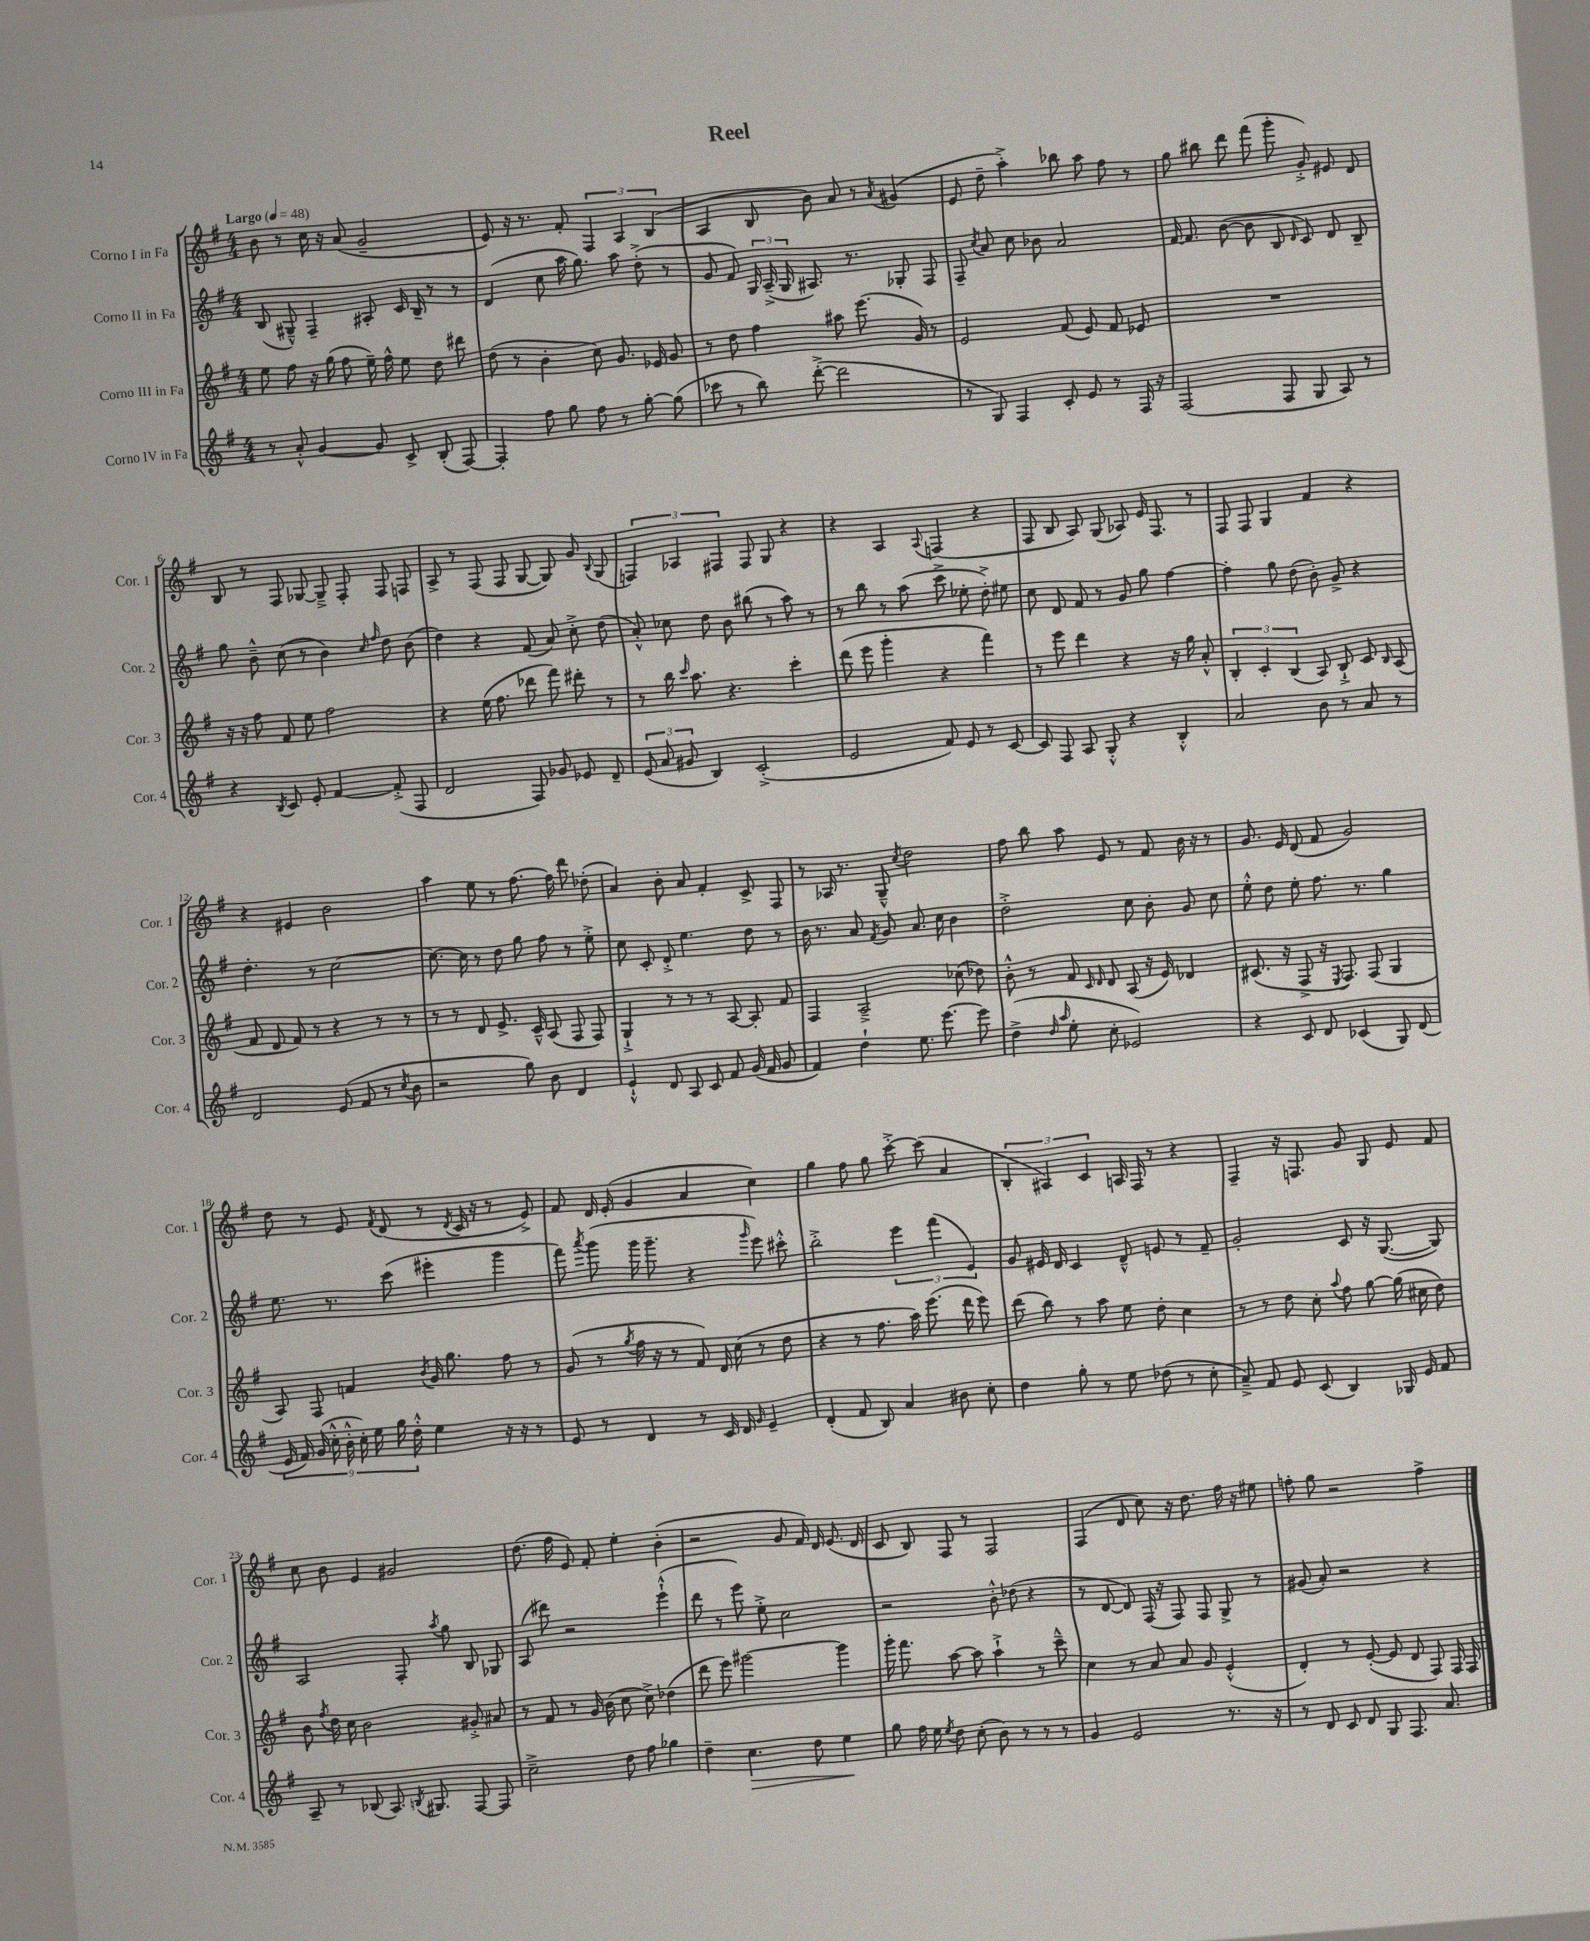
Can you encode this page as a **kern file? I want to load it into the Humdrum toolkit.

**kern	**kern	**kern	**kern
*staff4	*staff3	*staff2	*staff1
*clefG2	*clefG2	*clefG2	*clefG2
*k[f#]	*k[f#]	*k[f#]	*k[f#]
*M4/4	*M4/4	*M4/4	*M4/4
*MM48	*MM48	*MM48	*MM48
8r	8ee	(8B	8b
8a'^^	8ff#	8G#~^^)	8r
[4g	16r	4F#~	16cc
.	(16gg	.	16r
.	8ff#	.	(8a
8g]	16ee~)	8A#'	2g~
.	16ff#^^	.	.
8c^	8ee	16c	.
.	.	16B~	.
(8B'	8dd	8r	.
[8F#)	8ddd#	8r	.
=	=	=	=
4F#']	(8dd	(4d	8e)
.	8r	.	16r
.	.	.	8.r
8ff#	4b'	8cc	.
8gg	.	16aa	8f#'
.	.	8.gg)	.
8ff#	8cc)	.	6F#
8r	8.g	8aa	.
.	.	.	6A
[8gg'	.	(8dd'^	.
.	16e-	.	.
.	.	.	(6B
(8gg]	8g	8r	.
=	=	=	=
8ccc-	8r	8g	4A
8r	8dd	8f#)	.
8bb)	4ff#	24G	8B
.	.	(24A~^	.
.	.	24G	.
([8ddd'^	.	8.A#)	8b)
2ddd]	8aa#	.	8a
.	.	8.r	.
.	(8.eee	.	8r
.	.	.	8qa
.	.	8G-'	(4g#
.	16g)	.	.
.	8r	8F#	.
=	=	=	=
8r	2e	8F#~	8e
.	.	8qcc	.
8G)	.	8a	8dd~
4F#	.	8cc	4aa'^)
.	.	8b-	.
8c'	(8f#	2a	8bb-
8e	8e)	.	8aa
8r	8f#	.	8ff#
16F#	8e-	.	8r
16r	.	.	.
=	=	=	=
(2F#	1r	[16f#	8gg
.	.	8.f#]	.
.	.	.	8bb#
.	.	([8b	8ddd
.	.	8b]	(8fff#
8F#	.	8B	8ggg'
.	.	16qqd	.
8G	.	8c)	8g'^)
8A)	.	8d	8e#
8r	.	8B~	8d
=	=	=	=
4r	16r	8gg	8B
.	16r	.	.
.	8ff#	8b~^^	8r
8qB	.	.	.
8c	8f#	(8cc	8F#
8e'	8ee	8r	[8G-
[4f#	2ff#	4b)	8G-~^]
.	.	.	8F#'
.	.	16qqcc	.
.	.	16qqff#	.
(8f#'^]	.	8dd	8F#
8F#	.	(8b	8F
=	=	=	=
2d	4r	4dd)	8A^
.	.	.	8r
.	(16ee	4r	(8F#
.	8.ff#	.	.
.	.	.	8F#
8F#)	8ddd-	(8f#	[8G
8g-	8fff#)	8a)	8G])
8e-	8ddd#'	8cc'^	8g
.	.	.	8qqB
8d~	8r	(8dd	(8G
=	=	=	=
(12e	8r	8a'^^)	6F)
12a	.	.	.
.	16bb	8cc-	.
12g#	.	.	6A-
.	16qqccc	.	.
.	8.aa	.	.
4B)	.	8dd	.
.	.	.	6F#
.	4.r	8b	.
(2c'^	.	(8bb#	8F#
.	.	8r	8G
.	4ccc'	8aa)	4r
.	.	8r	.
=	=	=	=
2e	(8ddd	8r	4r
.	8eee	8bb	.
.	4ggg'	8r	4A
.	.	(8aa	.
.	.	.	8qqA
8f#)	4r	8ccc^	(4F
8e	.	8ee-'	.
8r	4fff#)	8dd'^)	4r
[8c	.	8ee#	.
=	=	=	=
8c]	8r	8cc	8F#
8F#	8eee	8d	8B
8A	4ddd	8f#	8A)
8G'^^	.	8r	(8G
4r	4r	8g	8A-)
.	.	8gg	16e
.	.	.	8.F#
4B'^^	16r	[4ff#	.
.	16gg	.	.
.	8a'^^	.	8r
=	=	=	=
2a	6B'	4ff#']	8F#
.	.	.	8F#
.	6c'	.	.
.	.	8gg	4G
.	(6B	.	.
.	.	(8dd	.
8b	8A)	8b')	4f#
8r	8B`^	8g^	.
8a	8c	4r	4r
.	16qqB	.	.
8r	(8A	.	.
=	=	=	=
2d	8f#	4.dd'	4r
.	8d	.	.
.	8f#)	.	4e#
.	8r	8r	.
(8e	4r	[2cc	2b
8f#	.	.	.
8r	8r	.	.
8qcc	.	.	.
8b	8r	.	.
=	=	=	=
2r	8r	8.cc_	4aa
.	8r	.	.
.	.	16cc]	.
.	8d	8r	8ee
.	8.e^	8dd	8r
8gg)	.	8gg	[8.ff#
.	16c~^^	.	.
8b	(8A	8ff#	.
.	.	.	16ff#]
4d	8F#	8r	8ddd
.	8F#)	8ee'^	(8dd-'
=	=	=	=
4e`^^	4G`^	8cc	4a)
.	.	8c'	.
8d	8r	8d'^	8b'
8A	8r	4.ee	8a
8c	8r	.	4f#'
8f#	[8A	.	.
(16g	8A']	8dd	8c^
16f#	.	.	.
8g	8f#	8r	8F#
=	=	=	=
4f#)	4F#	16b	8r
.	.	8.r	.
.	.	.	16A-
.	.	.	8.r
4dd`	2A~^	8a	.
.	.	8qf#	.
.	.	8g	8G~^^
.	.	.	8qcc
8.ee	.	8.a	2dd
[8.eee	.	16cc	.
.	(8cc-	4b	.
8eee]	8dd-)	.	.
=	=	=	=
(4dd^	8b'^^	2dd'^	8ff#
.	8r	.	8bb
16qqdd	.	.	.
16qqaa	.	.	.
8ee'	8f#	.	8aa
.	16qqc	.	.
.	16qqd	.	.
8cc'	8d	.	8e
2e-)	(8A	8cc	8r
.	16r	8b'	8f#
.	16e)	.	.
.	4d-	8g	16b
.	.	.	16r
.	.	8cc	8r
=	=	=	=
4r	(8.c#	8ee'^^	8.g
.	.	8dd	.
.	16r	.	16e
8c	8F#^	8ee'	(8d
8d	16r	8.ff#	8f#
.	8qE	.	.
.	8.F#)	.	.
(4c-	.	.	2g)
.	.	8.r	.
.	(8F#	.	.
8G)	4G	4gg	.
(8d	.	.	.
=	=	=	=
18e	8A)	8.ee	8dd
18f#)	.	.	.
(18g	.	.	.
.	8F#	.	8r
18cc'^^	.	.	.
.	.	8.r	.
18b'^^	.	.	.
.	4f	.	8e
18cc')	.	.	.
18ee	.	.	.
.	.	.	8qf#
.	.	(8ccc	(8d
18gg	.	.	.
18dd'^^	.	.	.
.	8qb	.	.
4ee	16g	4eee#'	8r
.	8.gg	.	.
.	.	.	8qd
.	.	.	16c
.	.	.	16r
16r	8ff#	4ggg	8r
16r	.	.	.
8r	8r	.	8e^)
=	=	=	=
8e	(8g	8fff#)	8f#
.	.	8qaaa	.
8r	8r	(8ggg	16d
.	.	.	(16e'
.	8qgg	.	.
4d	16ff#	16ggg	4g
.	16r	8.ggg~	.
.	8r	.	.
8r	8f#)	4r	4a
16c	16d	.	.
16d	(16cc	.	.
16qqg	.	16qqggg	.
4e~	8r	8eee)	4cc)
.	8dd	8ccc#'^^	.
=	=	=	=
(4d'	4r	2bb'^	4gg
8f#	8r	.	8ff#
8B)	8.ff#	.	8gg
4a	.	6eee	[8ccc'^
.	16aa)	.	.
.	(8.eee	.	(8ccc]
.	.	(6fff#	.
8b#	.	.	4a
.	16ddd	.	.
.	.	6e)	.
8cc'	8eee)	.	.
=	=	=	=
4dd	(8ddd	8g	6B'
.	8bb)	16e#	.
.	.	.	6A#)
.	.	16d	.
8gg'	8r	4c	.
.	.	.	6c
8r	8aa	.	.
8ee	8ee	8d~^^	16A
.	.	.	16F#
(8dd-	8dd'	8e	8r
8r	4cc	8r	4r
8cc'	.	8f#~	.
=	=	=	=
8a~^)	8r	2g'	4F#~
8f#	8r	.	.
8e	8dd	.	16r
.	.	.	8.F
(8c	8cc'	.	.
.	8qqaa	.	.
4B)	8ff#	8c	8g
.	[8gg	16r	8G
.	.	([8.G	.
16G-	(16gg]	.	8e
16e	16cc#	.	.
8f#	8dd)	8G])	8f#
=	=	=	=
8A~	8b	2A	8cc
.	8qff#	.	.
8r	16dd	.	8b
.	16cc	.	.
(8B-	2b	.	4e
8.A)	.	.	.
.	.	8F#'	2g#
8qB	.	.	.
8.G#	.	.	.
.	.	8qaa	.
.	.	8gg	.
[8F#	8g#'^	8B	.
8F#]	8a#	8G-	.
=	=	=	=
2cc~^	8r	(8A	(8.dd
.	8f#	8ddd#)	.
.	.	.	16ff#
.	8r	2r	8e)
.	16g	.	8f#'
.	(16b	.	.
8dd	8cc	.	4ee'
8ff#	8cc^)	.	.
4gg-	(4dd-	(4eee`^^	(4b'
=	=	=	=
4dd~	8ddd	8ddd	2r
.	8eee)	8r	.
4.cc	[2ggg#	8eee)	.
.	.	8ee'^	.
.	.	2cc	8g
8dd	.	.	16f#)
.	.	.	16d
4ee	4ggg#]	.	(8.e
.	.	.	16d
=	=	=	=
8gg	16ggg'	2r	8c
.	8.fff#	.	.
16ff#	.	.	8B)
16ee	.	.	.
8qee	.	.	.
8dd	[8aa	.	8F#
(8cc'	8aa]	.	8r
8b)	4aa`^	8b'^^	2F#
8r	.	(8dd-	.
8r	8r	4r	.
8r	8ccc~^^	.	.
=	=	=	=
4g	4cc	8r	(4F#
.	.	[8d	.
2e	8r	8d])	8d
.	8a	(16F#	8cc)
.	.	16r	.
.	8a	8F#)	16r
.	.	.	8.dd
.	8g	8F#	.
8.r	(4e'^^	8G^	16ff#
.	.	.	16r
.	.	8r	8ee#
16r	.	.	.
=	=	=	=
8r	4d')	(8g#	8ff'
8d	.	8a')	8gg
8c	8r	2r	2r
8d	([8e'	.	.
8G	8e]	.	.
8.F#	8d	.	.
.	8F#)	4r	4ff^
8.a	.	.	.
.	16F#	.	.
.	16F#	.	.
==	==	==	==
*-	*-	*-	*-
